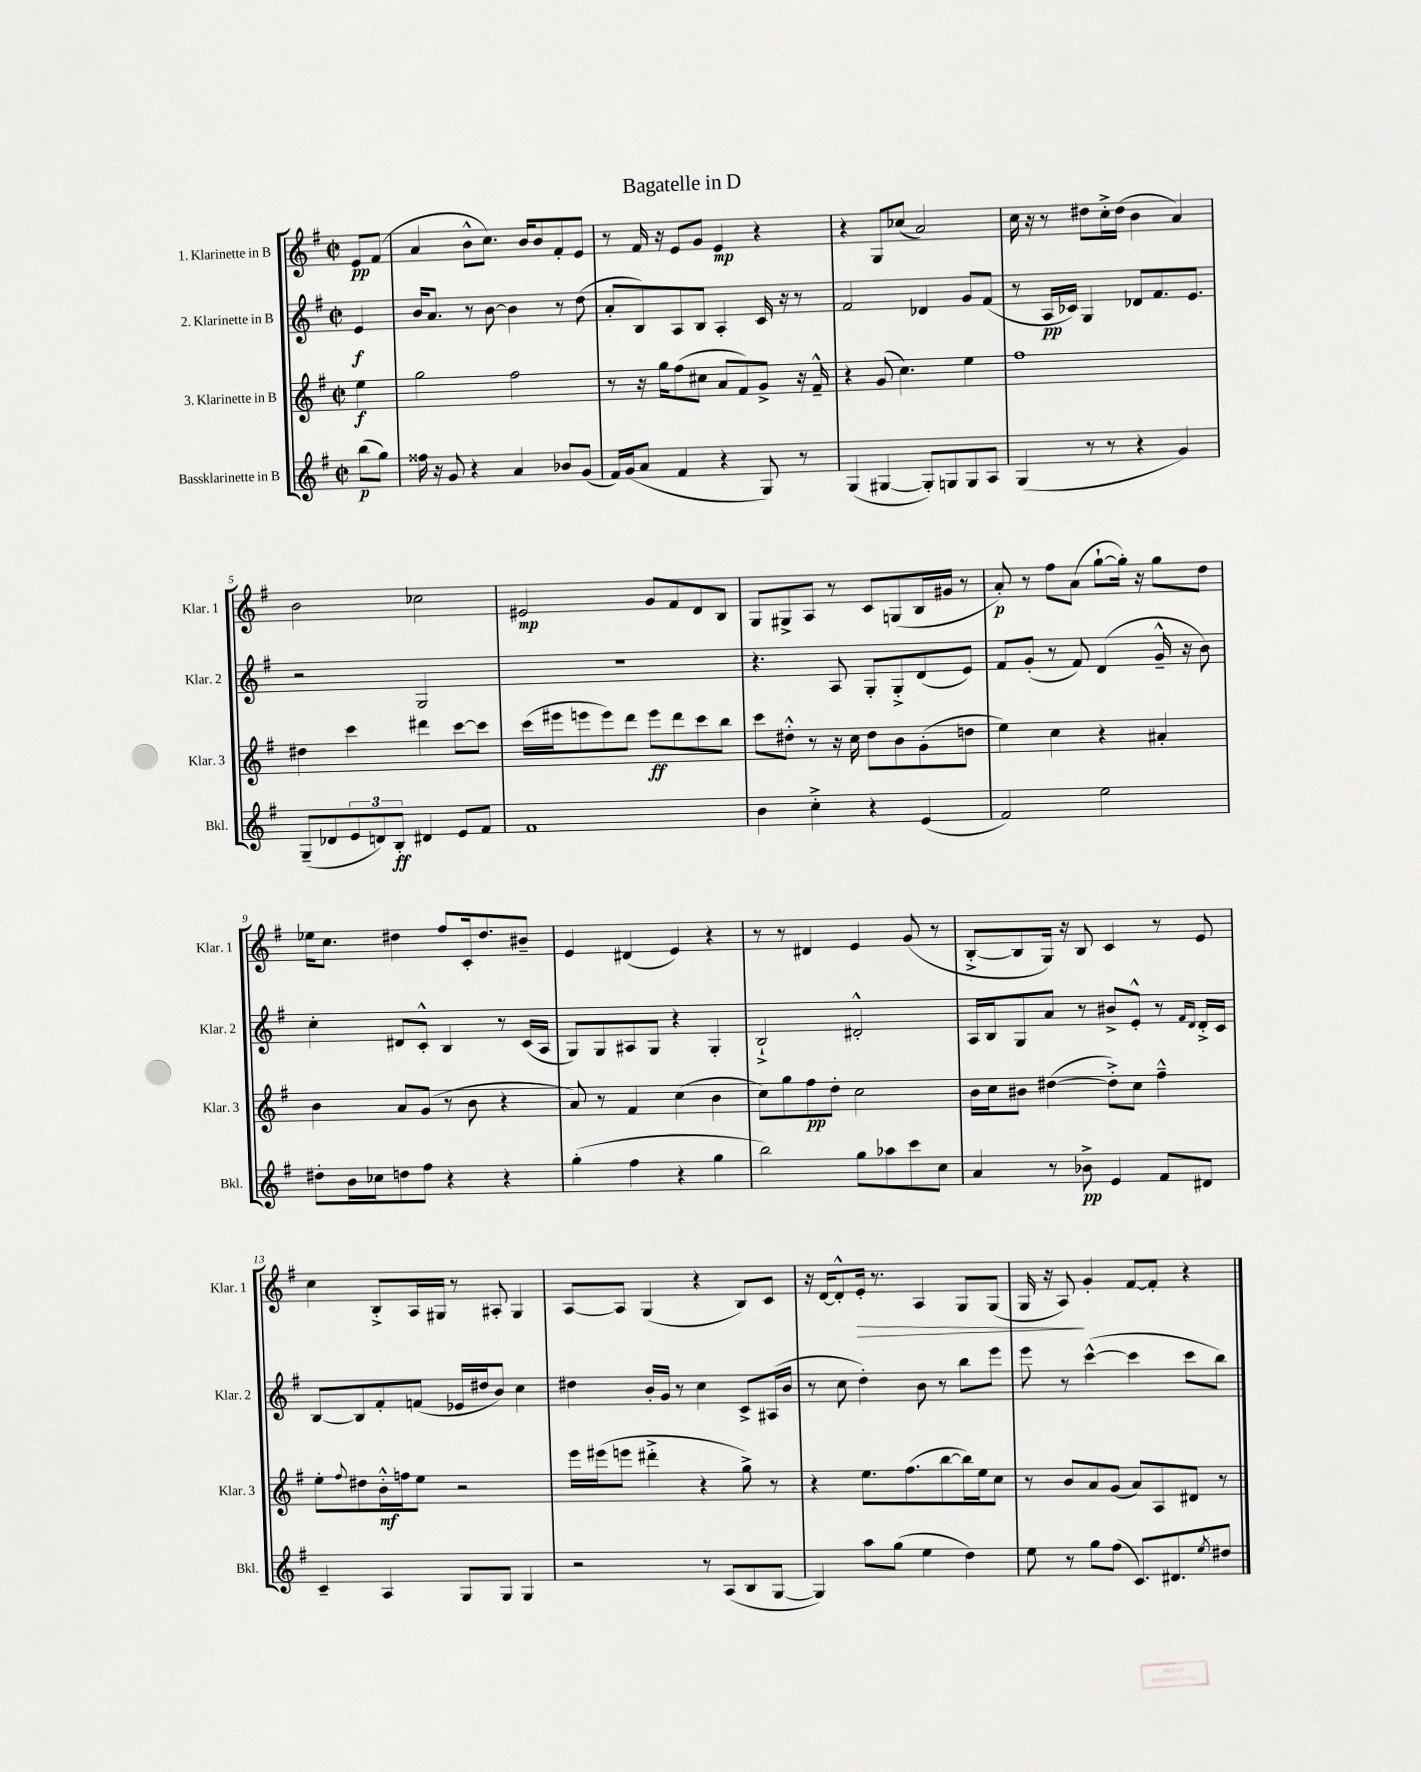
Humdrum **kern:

**kern	**kern	**kern	**kern
*staff4	*staff3	*staff2	*staff1
*clefG2	*clefG2	*clefG2	*clefG2
*k[f#]	*k[f#]	*k[f#]	*k[f#]
*M2/2	*M2/2	*M2/2	*M2/2
*met(c|)	*met(c|)	*met(c|)	*met(c|)
(8bb\L	4ee\	4e/	8e/L
8gg\J)	.	.	(8f#/J
=	=	=	=
16ff##\	2gg\	16b/LK	4a/
16r	.	8.a/J	.
8g/	.	.	.
4r	.	8r	8b^^\L
.	.	[8b\	8.cc\J)
4a/	2ff#\	4b\]	.
.	.	.	16b/LK
.	.	.	8b/
8b-/L	.	8r	8f#'/
(8g/J	.	(8dd\	8e/J
=	=	=	=
16f#/LL)	8r	8a'/L	8r
(16g/J	.	.	.
8a/J	16r	8B/)	16f#/
.	16gg\LK	.	16r
4f#/	(8ff#\	8A/	8e/L
.	8cc#\J	8B/J	8g/J
4r	8a/L	4A'/	4e/
.	8f#/)	.	.
8G/)	8g^/J	16c/	4r
.	.	16r	.
8r	16r	8r	.
.	16f#~^^/	.	.
=	=	=	=
(4G/	4r	2f#/	4r
[4G#/	(8g/	.	8G/L
.	4.cc\)	.	(8cc-/J
8G#'/]L)	.	4d-/	2a/)
8G/	.	.	.
8G/	4ee\	8g/L	.
8A/J	.	(8f#/J	.
=	=	=	=
(4G/	1ff#	8r	16cc\
.	.	.	16r
.	.	16A/LL	8r
.	.	16c-/JJ)	.
8r	.	4G/	8dd#\L
8r	.	.	16cc'^\L
.	.	.	(16dd#\JJ
4r	.	8d-/L	4b\
.	.	8.f#/	.
4g/)	.	.	4a/)
.	.	8.e/J	.
=	=	=	=
(8G~/L	4dd#\	2r	2b\
8d-/	.	.	.
12e/	4ccc\	.	.
12d/)	.	.	.
12B'/J	.	.	.
4d#/	4ddd#\	2G/	2cc-\
8e/L	[8ccc\L	.	.
8f#/J	8ccc\]J	.	.
=	=	=	=
1f#	(16ccc\LL	1r	2e#/
.	16eee#\J	.	.
.	8eee\	.	.
.	8eee\)	.	.
.	8ddd\J	.	.
.	8eee\L	.	8g/L
.	8ddd\	.	8f#/
.	8ccc\	.	8d/
.	8bb\J	.	8B/J
=	=	=	=
4b\	8ccc\L	4.r	8G/L
.	8dd#'^^\J	.	8G#^/
4cc'^\	8r	.	8A/J
.	16r	8A/	8r
.	16cc\	.	.
4r	8dd#\L	8G'/L	8c/L
.	8b\	8G'^/	(8G/
(4e/	(8g'\	(8d/	16B/L
.	.	.	16g#/JJ
.	8dd\J	8e/J)	8r
=	=	=	=
2f#/)	4ee\)	8f#/L	8a'/)
.	.	(8g'/J	8r
.	4cc\	8r	8ff#\L
.	.	8f#/)	(8a\J
2ee\	4r	(4d/	[8gg`\L
.	.	.	16gg'\]Jk)
.	.	.	16r
.	4a#'/	16g~^^/	8gg\L
.	.	16r	.
.	.	8b\)	8dd\J
=	=	=	=
8dd#'\L	4b\	4cc'\	16ee-\LK
.	.	.	8.cc\J
16b\L	.	.	.
16cc-\J	.	.	.
8dd\	8a/L	8d#/L	4dd#\
8ff#\J	(8g/J	8c'^^/J	.
4r	8r	4B/	8ff#/L
.	8b\	.	16c'/k
.	.	.	8.dd#/
4r	4r	8r	.
.	.	(16c/LL	8b#~/J
.	.	16A/JJ	.
=	=	=	=
(4gg'\	8a/)	8G/L)	4e/
.	8r	8G/	.
4ff#\	4f#/	8A#/	(4d#/
.	.	8G/J	.
4r	(4cc\	4r	4e/)
4gg\	4b\	4G'/	4r
=	=	=	=
2bb\)	8cc\L)	2B`^/	8r
.	8gg\	.	8r
.	8ff#\	.	4d#/
.	8dd'\J	.	.
8gg\L	2cc\	2d#'^^/	4e/
8aa-\	.	.	.
8ccc\	.	.	(8g/
8cc\J	.	.	8r
=	=	=	=
4a/	16b\LL	16A/LL	[8B'^/L
.	16cc\J	16B/J	.
.	8b#\J	8G/	8B/]
8r	([4dd#\	8a/J	16G/Jk)
.	.	.	16r
8b-^\	.	8r	8B/
4e/	8dd#'^\]L)	8b#^/L	4c/
.	8cc\J	8e'^^/J	.
8f#/L	4ff#~^^\	8r	8r
.	.	16qqf#/LL	.
.	.	16qqd/JJ	.
8d#/J	.	16d'^/LL	8e/
.	.	16c/JJ	.
=	=	=	=
4c~/	8ee'\L	[8B/L	4cc\
.	8qqff#/	.	.
.	8dd#\	8B/]	.
4A/	16b'^^\L	8f#'/	8B'^/L
.	16ff\J	.	.
.	8ee\J	(8f/J	16A/L
.	.	.	16G#/JJ
8G/L	2r	16e-/LL	8r
.	.	16dd#/J	.
8G/J	.	8b/J)	8A#'/
4G/	.	4cc\	4G#/
=	=	=	=
2r	16eee\LL	4dd#\	[8A/L
.	(16eee#\J	.	.
.	8eee\J	.	8A/]J
.	4ddd#'^\	16b'/LL	(4G/
.	.	16g/JJ	.
.	.	8r	.
8r	4r	4cc\	4r
(8A/L	.	.	.
8B/	8gg^\)	8c^/L	8B/L)
[8G/J	8r	(16A#/L	8c/J
.	.	16b/JJ	.
=	=	=	=
4G/])	4r	8r	16r
.	.	.	[16d/LK
.	.	8cc\	8d'^^/]
8aa\L	8.ee\L	4dd'\)	16e'/Jk
.	.	.	8.r
(8gg\J	.	.	.
.	(8.ff#\	.	.
4ee\	.	8b\	4A/
.	[8bb\	8r	.
4dd\)	16bb\]L)	8bb\L	8G/L
.	16ee\J	.	.
.	8cc\J	8eee\J	(8G/J
=	=	=	=
8ee\	8r	8eee\	16G/
.	.	.	16r
8r	8b/L	8r	8A/)
8gg\L	8a/	([4ccc^^\	4g'/
(8ff#\J	(8g/J	.	.
8.c/L)	8a/L)	4ccc\]	[8f#/L
.	8A/	.	8f#'/]J
8.d#/	.	.	.
.	8d#/J	8ccc\L	4r
8qee/	.	.	.
8dd#/J	8r	8bb\J)	.
==	==	==	==
*-	*-	*-	*-
